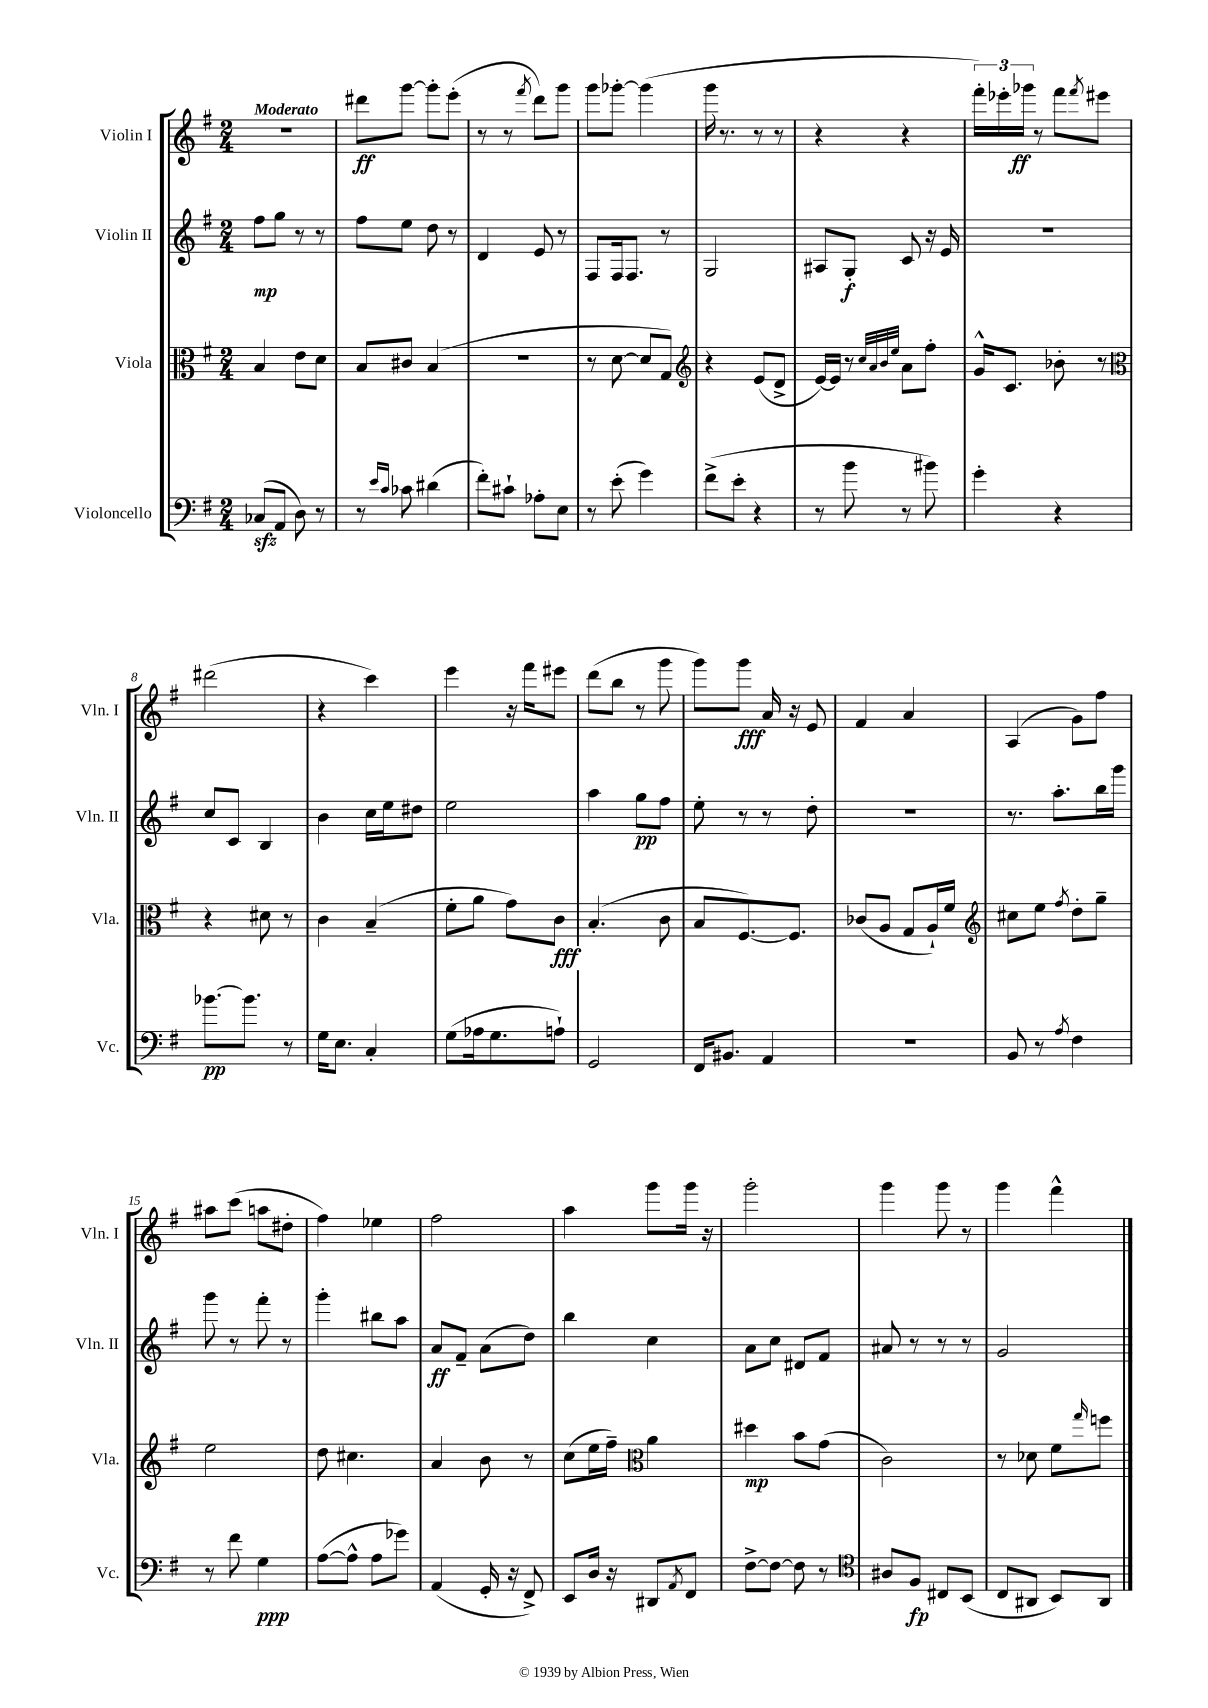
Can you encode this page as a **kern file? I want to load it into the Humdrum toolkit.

**kern	**kern	**kern	**kern
*staff4	*staff3	*staff2	*staff1
*clefF4	*clefC3	*clefG2	*clefG2
*k[f#]	*k[f#]	*k[f#]	*k[f#]
*M2/4	*M2/4	*M2/4	*M2/4
(8C-	4B	8ff#	2r
8AA	.	8gg	.
8D)	8e	8r	.
8r	8d	8r	.
=	=	=	=
8r	8B	8ff#	8ddd#
16qqe	.	.	.
16qqc	.	.	.
8c-	8c#	8ee	[8ggg
(4d#	(4B	8dd	8ggg']
.	.	8r	(8eee'
=	=	=	=
8f#')	2r	4d	8r
8c#`	.	.	8r
.	.	.	8qfff#
8A-'	.	8e	8ddd)
8E	.	8r	8ggg
=	=	=	=
8r	8r	8F#	8ggg
(8e'	[8d	16F#	[8ggg-'
.	.	8.F#	.
4g)	8d]	.	(4ggg-]
.	8G)	8r	.
=	=	=	=
*	*clefG2	*	*
(8f#^	4r	2G	16ggg
.	.	.	8.r
8e'	.	.	.
4r	(8e	.	8r
.	8d^	.	8r
=	=	=	=
8r	[16e)	8A#	4r
.	16e]	.	.
8b	8r	8G'	.
.	32qqcc	.	.
.	32qqa	.	.
.	32qqb	.	.
.	32qqee	.	.
8r	8a	8c	4r
8b#)	8ff#'	16r	.
.	.	16e	.
=	=	=	=
4g'	16g^^	2r	24fff#')
.	.	.	24eee-'
.	8.c	.	.
.	.	.	24ggg-
.	.	.	8r
4r	8b-'	.	8fff#
.	.	.	8qfff#
.	8r	.	8eee#
=	=	=	=
*	*clefC3	*	*
[8.b-	4r	8cc	(2ddd#
.	.	8c	.
8.b-]	.	.	.
.	8d#	4B	.
8r	8r	.	.
=	=	=	=
16G	4c	4b	4r
8.E	.	.	.
4C'	(4B~	16cc	4ccc)
.	.	16ee	.
.	.	8dd#	.
=	=	=	=
(8G	8f#'	2ee	4eee
16A-	8a	.	.
8.G	.	.	.
.	8g)	.	16r
.	.	.	16fff#
8A`)	8c	.	8eee#
=	=	=	=
2GG	(4.B'	4aa	(8ddd
.	.	.	8bb
.	.	8gg	8r
.	8c	8ff#	8ggg
=	=	=	=
16FF#	8B	8ee'	8ggg)
8.BB#	.	.	.
.	[8.F#)	8r	8ggg
4AA	.	8r	16a
.	8.F#]	.	16r
.	.	8dd'	8e
=	=	=	=
2r	(8c-	2r	4f#
.	8A	.	.
.	8G	.	4a
.	16A`)	.	.
.	16f#	.	.
=	=	=	=
*	*clefG2	*	*
8BB	8cc#	8.r	(4A
8r	8ee	.	.
.	.	8.aa'	.
8qA	8qff#	.	.
4F#	8dd'	.	8g)
.	8gg~	16bb	8ff#
.	.	16ggg	.
=	=	=	=
8r	2ee	8ggg	8aa#
8f#	.	8r	(8ccc
4G	.	8fff#'	8aa
.	.	8r	8dd#'
=	=	=	=
([8A	8dd	4ggg'	4ff#)
8A^^]	4.cc#	.	.
8A	.	8bb#	4ee-
8g-)	.	8aa	.
=	=	=	=
(4AA	4a	8a	2ff#
.	.	8f#~	.
16GG'	8b	(8a	.
16r	.	.	.
8FF#^)	8r	8dd)	.
=	=	=	=
8EE	(8cc	4bb	4aa
16D	16ee	.	.
16r	16ff#~)	.	.
*	*clefC3	*	*
8DD#	4a	4cc	8ggg
8qAA	.	.	.
8FF#	.	.	16ggg
.	.	.	16r
=	=	=	=
[8F#^	4dd#	8a	2ggg'
8F#_	.	8cc	.
8F#]	8b	8d#	.
8r	(8g	8f#	.
=	=	=	=
*clefC4	*	*	*
8A#	2c)	8a#	4ggg
8F#	.	8r	.
8C#	.	8r	8ggg
(8BB	.	8r	8r
=	=	=	=
8C	8r	2g	4ggg
8AA#	8d-	.	.
8BB)	8f#	.	4fff#^^
.	16qqgg	.	.
8AA#	8ff	.	.
==	==	==	==
*-	*-	*-	*-
